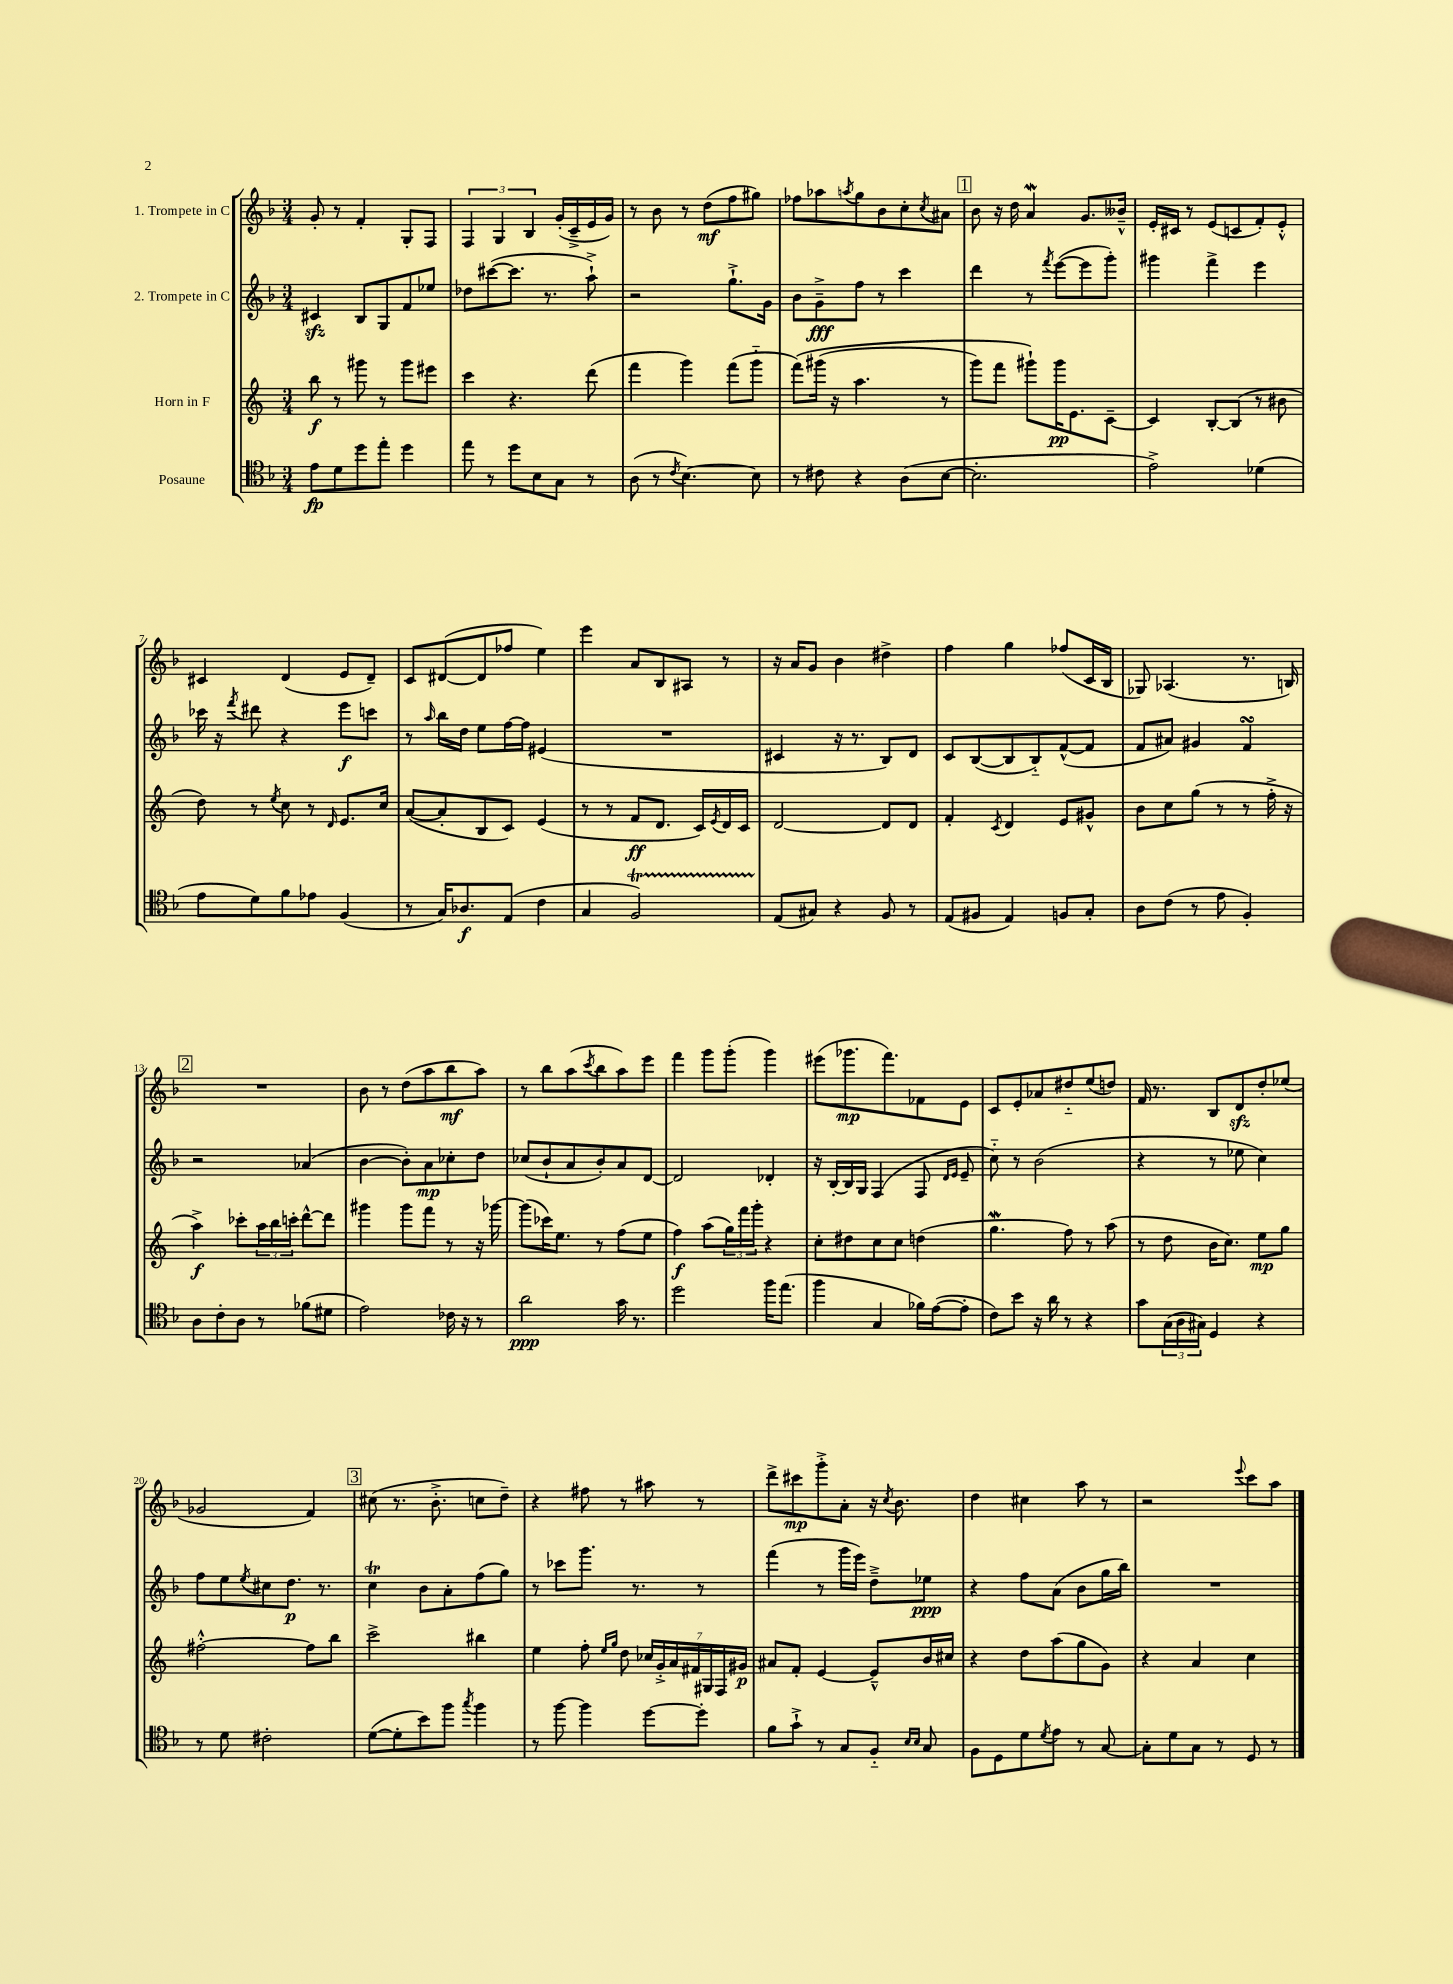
<<
\new StaffGroup <<
\new Staff = "s0" \with { instrumentName = "1. Trompete in C" } {
    \clef treble \key f \major \numericTimeSignature \time 3/4
    g'8-. r8 f'4-. g8-. f8 |
    \tuplet 3/2 { f4 g4 bes4 } g'16-.( c'16---> e'16 g'16) |
    r8 bes'8 r8 d''8\mf( f''8 gis''8) |
    fes''8 aes''8 \acciaccatura { a''8 } g''8 bes'8 c''8-. \acciaccatura { c''8 } ais'8 |
    \mark \markup { \box "1" } bes'8 r16 d''16 a'4\mordent g'8. beses'16---^ |
    e'16-. cis'16 r8 e'8( c'8 f'8-.) e'8-.-^ |
    cis'4 d'4( e'8 d'8--) |
    c'8 dis'8~( dis'8 fes''8 e''4) |
    e'''4 a'8 bes8 ais8 r8 |
    r16 a'16 g'8 bes'4 dis''4-> |
    f''4 g''4 fes''8( c'16 bes16 |
    ges8) aes4.( r8. b16) |
    \mark \markup { \box "2" } R2. |
    bes'8 r8 d''8( a''8 bes''8\mf a''8) |
    r8 bes''8 a''8( \acciaccatura { c'''8 } bes''8 a''8) e'''8 |
    f'''4 g'''8 g'''8-.( g'''4) |
    eis'''8( ges'''8.\mp f'''8.) fes'8 e'8 |
    c'8 e'8-. aes'8 dis''8-_ e''8( d''8) |
    f'16 r8. bes8 d'8\sfz d''8-. ees''8( |
    ges'2 f'4) |
    \mark \markup { \box "3" } cis''8( r8. bes'8.-.-> c''8 d''8--) |
    r4 fis''8 r8 ais''8 r8 |
    d'''8-> cis'''8\mp g'''8-.-> a'8-. r16 \acciaccatura { c''8 } bes'8. |
    d''4 cis''4 a''8 r8 |
    r2 \appoggiatura { e'''8 } c'''8 a''8 \bar "|." |
}
\new Staff = "s1" \with { instrumentName = "2. Trompete in C" } {
    \clef treble \key f \major \numericTimeSignature \time 3/4
    cis'4\sfz bes8 g8 f'8 ees''8 |
    des''8 cis'''8~( cis'''8. r8. a''8-!->) |
    r2 g''8.-!-> g'16 |
    bes'8 g'8--->\fff f''8 r8 c'''4 |
    \mark \markup { \box "1" } d'''4 r8 \acciaccatura { f'''8 } e'''8~( e'''8 g'''8-.) |
    gis'''4 f'''4-> e'''4 |
    ces'''16 r16 \acciaccatura { f'''8 } dis'''8 r4 e'''8\f c'''8 |
    r8 \grace { a''16 } bes''16 d''16 e''8 f''16~ f''16 eis'4( |
    R2. |
    cis'4 r16 r8. bes8) d'8 |
    c'8 bes8~( bes8 bes8-_) f'8~-^( f'8 |
    f'8 ais'8) gis'4 f'4\turn |
    \mark \markup { \box "2" } r2 aes'4( |
    bes'4~ bes'8-.) a'8\mp ces''8-. d''8 |
    ces''8( bes'8-! a'8 bes'8-.) a'8 d'8~ |
    d'2 des'4-. |
    r16 bes16~-. bes16 g16 f4( f8 \grace { d'16 e'16 } e'8-- |
    c''8-_) r8 bes'2( |
    r4 r8 ees''8 c''4) |
    f''8 e''8 \acciaccatura { e''8 } cis''8 d''8.\p r8. |
    \mark \markup { \box "3" } c''4\trill bes'8 a'8-. f''8( g''8) |
    r8 ces'''8 g'''8. r8. r8 |
    f'''4( r8 g'''16 e'''16) d''8---> ees''8\ppp |
    r4 f''8 a'8( bes'8 g''16 bes''16) |
    R2. \bar "|." |
}
\new Staff = "s2" \with { instrumentName = "Horn in F" } {
    \clef treble \key c \major \numericTimeSignature \time 3/4
    b''8\f r8 gis'''8 r8 gis'''8 eis'''8 |
    c'''4 r4. d'''8( |
    f'''4 g'''4) f'''8( g'''8-_ |
    f'''8)\( gis'''16( r16 a''4. r8 |
    \mark \markup { \box "1" } g'''8) f'''8 gis'''8-!\) gis'''16\pp e'8. c'8~-- |
    c'4 b8~-. b8( r8 bis'8 |
    d''8) r8 \acciaccatura { e''8 } c''8 r8 \grace { d'16 } e'8. c''16 |
    a'8~( a'8-. b8 c'8) e'4( |
    r8 r8 f'8\ff d'8. c'16) \acciaccatura { e'8 } d'16 c'16 |
    d'2~ d'8 d'8 |
    f'4-. \acciaccatura { c'8 } d'4 e'8 gis'8-^ |
    b'8 c''8 g''8( r8 r8 f''16-.-> r16 |
    \mark \markup { \box "2" } a''4->\f) ces'''8-. \tuplet 3/2 { a''16 b''16 c'''16-. } d'''8~-^ d'''8 |
    gis'''4 gis'''8 f'''8 r8 r16 ges'''16~ |
    ges'''8( ces'''16) e''8. r8 f''8( e''8 |
    f''4\f) a''8( \tuplet 3/2 { g''16) f'''16 g'''16-. } r4 |
    c''8-. dis''8 c''8 c''8 d''4( |
    g''4.\mordent f''8) r8 a''8( |
    r8 d''8 b'16 c''8.) e''8\mp g''8 |
    fis''2~-.-^ fis''8 b''8 |
    \mark \markup { \box "3" } c'''2-> bis''4 |
    e''4 f''8-. \grace { e''16 g''16 } d''8 \tuplet 7/4 { ces''16 g'16-.-> a'16 fis'16 gis16 f16 gis'16\p } |
    ais'8 f'8-. e'4~ e'8---^ b'16 cis''16 |
    r4 d''8 a''8( g''8 g'8) |
    r4 a'4 c''4 \bar "|." |
}
\new Staff = "s3" \with { instrumentName = "Posaune" } {
    \clef tenor \key f \major \numericTimeSignature \time 3/4
    e'8\fp d'8 d''8 e''8-. d''4 |
    e''8 r8 d''8 bes8 g8 r8 |
    a8( r8 \acciaccatura { c'8 } bes4.~) bes8 |
    r8 cis'8 r4 a8( bes8~ |
    \mark \markup { \box "1" } bes2.-. |
    e'2->) des'4( |
    e'8 d'8) f'8 ees'8 f4( |
    r8 g16) aes8.\f e8( c'4 |
    g4 f2\startTrillSpan) |
    e8\stopTrillSpan( gis8) r4 f8 r8 |
    e8( fis8 e4) f8 g8-. |
    a8 c'8( r8 e'8 f4-.) |
    \mark \markup { \box "2" } a8 c'8-. a8 r8 fes'8( dis'8 |
    e'2) ces'16 r16 r8 |
    a'2\ppp g'16 r8. |
    d''2 f''16 e''8.( |
    f''4 g4 fes'16) e'16~( e'8-. |
    c'8) bes'8 r16 a'16 r8 r4 |
    g'8 \tuplet 3/2 { g16( a16 gis16) } d4 r4 |
    r8 d'8 cis'2-. |
    \mark \markup { \box "3" } d'8~( d'8-. bes'8) f''8 \acciaccatura { g''8 } f''4 |
    r8 f''8~ f''4 d''8~ d''8-. |
    f'8 g'8-!-> r8 g8 f8-_ \grace { bes16 bes16 } g8 |
    f8 d8 d'8 \acciaccatura { d'8 } e'8 r8 g8~ |
    g8-. d'8 g8 r8 d8 r8 \bar "|." |
}
>>
>>
